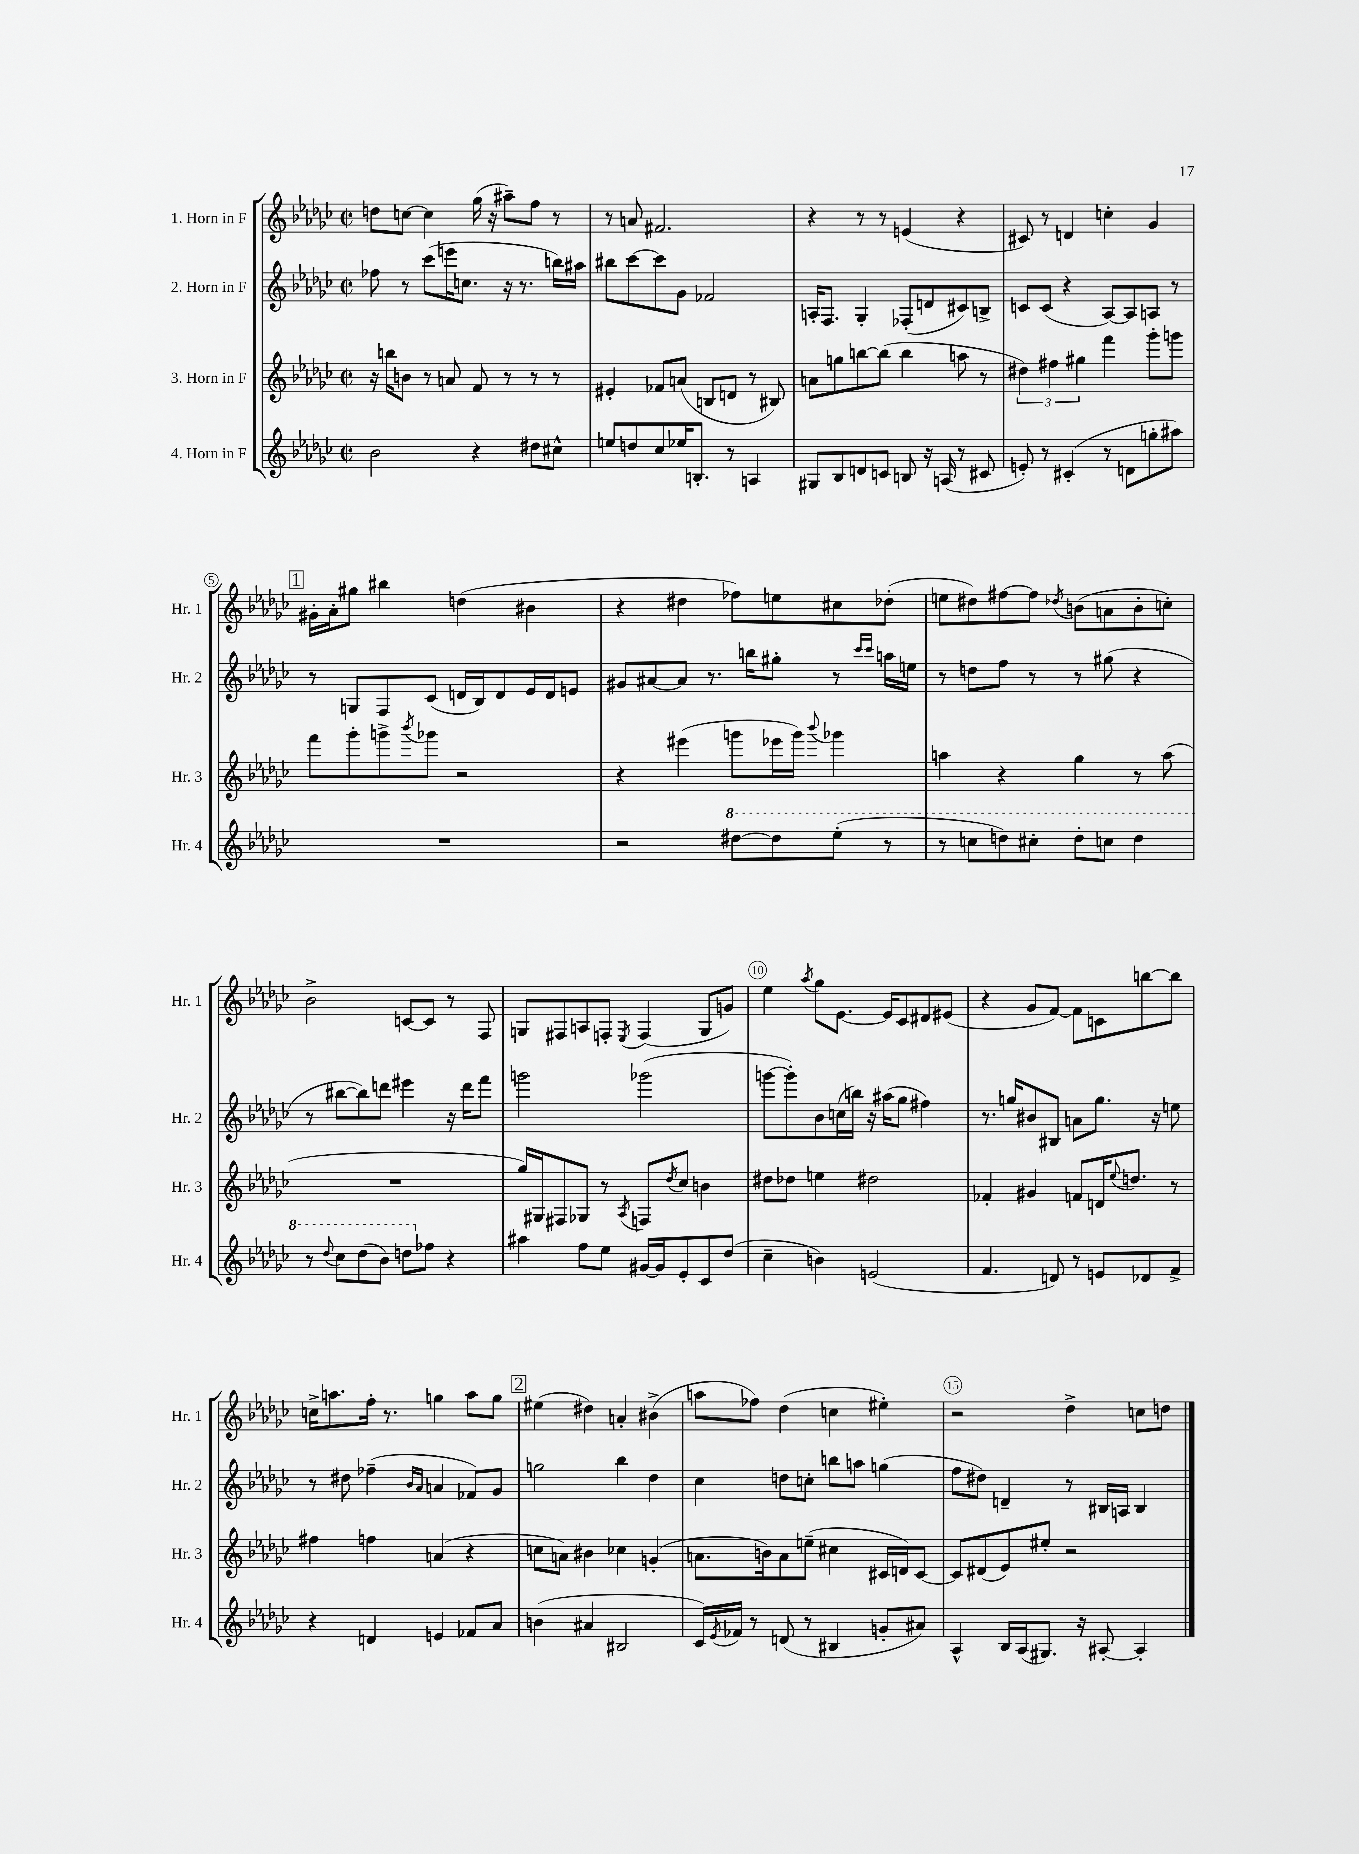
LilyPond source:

<<
\new StaffGroup <<
\new Staff = "s0" \with { instrumentName = "1. Horn in F" shortInstrumentName = "Hr. 1" } {
    \clef treble \key ges \major \defaultTimeSignature \time 2/2
    d''8 c''8~ c''4 ges''16( r16 ais''8--) f''8 r8 |
    r8 a'8 fis'2. |
    r4 r8 r8 e'4( r4 |
    cis'8) r8 d'4 c''4-. ges'4 |
    \mark \markup { \box "1" } gis'16-. aes'16-. gis''8 bis''4 d''4( bis'4 |
    r4 dis''4 fes''8) e''8 cis''8 des''8-.( |
    e''8 dis''8) fis''8~ fis''8 \acciaccatura { des''8 } b'8( a'8 b'8-. c''8-.) |
    bes'2-> c'8~ c'8 r8 f8 |
    g8 fis8 a8 f8-. \acciaccatura { ees8 } f4( g8 g'8) |
    ees''4 \acciaccatura { aes''8 } ges''8 ees'8.~ ees'16 ces'8 dis'8 eis'8( |
    r4 ges'8 f'8~) f'8 c'8 b''8~ b''8 |
    c''16-> a''8. f''16-. r8. g''4 a''8 g''8 |
    \mark \markup { \box "2" } eis''4( dis''4) a'4-. bis'4->( |
    a''8 fes''8) des''4( c''4 eis''4-.) |
    r2 des''4-> c''8 d''8 \bar "|." |
}
\new Staff = "s1" \with { instrumentName = "2. Horn in F" shortInstrumentName = "Hr. 2" } {
    \clef treble \key ges \major \defaultTimeSignature \time 2/2
    fes''8 r8 ces'''8( e'''16 c''8. r16 r8. b''16) ais''16 |
    bis''8 ces'''8~ ces'''8 ges'8 fes'2 |
    a16-. f8. ges4-. fes8-.( d'8 cis'8) b8-> |
    c'8 c'8( r4 aes8~) aes8 a8 r8 |
    \mark \markup { \box "1" } r8 g8 f8 ces'8( d'16 bes16) d'8 ees'16 d'16 e'8 |
    gis'8 ais'8~ ais'8 r8. b''16 gis''8-. r8 \grace { ces'''16 ces'''16 } a''16 e''16 |
    r8 d''8 f''8 r8 r8 gis''8( r4 |
    r8 bis''8~ bis''8) d'''8 eis'''4 r16 d'''16 f'''8 |
    g'''2 ges'''2( |
    g'''8~ g'''8-.) bes'8 c''16( b''16) r16 ais''16( ges''8 fis''4) |
    r8. g''16 bis'8 bis8 a'8 g''8. r16 e''8 |
    r8 dis''8 fes''4--( \grace { bes'16 aes'16 } a'4 fes'8) ges'8 |
    \mark \markup { \box "2" } g''2 bes''4 des''4 |
    ces''4 d''8 c''8-. b''8 a''8 g''4( |
    f''8 dis''8) d'4-- r8 bis16 a16 bis4 \bar "|." |
}
\new Staff = "s2" \with { instrumentName = "3. Horn in F" shortInstrumentName = "Hr. 3" } {
    \clef treble \key ges \major \defaultTimeSignature \time 2/2
    r16 b''16 b'8 r8 a'8 f'8 r8 r8 r8 |
    eis'4-. fes'8 a'8( b8 d'8 r8 bis8) |
    a'8 g''8 b''8~ b''8( b''4 a''8 r8 |
    \tuplet 3/2 { dis''4) fis''4 gis''4 } f'''4 ges'''8-. g'''8 |
    \mark \markup { \box "1" } f'''8 ges'''8-. g'''8-> \acciaccatura { bes'''8 } ges'''8 r2 |
    r4 eis'''4( g'''8 ees'''16 g'''16) \appoggiatura { bes'''8 } ges'''4 |
    a''4 r4 ges''4 r8 a''8( |
    R1 |
    ges''16) gis16 fis8 ges8 r8 \acciaccatura { aes8 } f8 \acciaccatura { des''8 } ces''8 b'4 |
    dis''8 des''8 e''4 dis''2 |
    fes'4-. gis'4 f'8 d'16 \appoggiatura { ees''8 } d''8. r8 |
    fis''4 f''4 a'4( r4 |
    \mark \markup { \box "2" } c''8 a'8) bis'4 ces''4 g'4-.( |
    a'8. b'16) a'8 e''8--( cis''4 cis'16 d'16) cis'8~ |
    cis'8 dis'8( ees'8) eis''8-. r2 \bar "|." |
}
\new Staff = "s3" \with { instrumentName = "4. Horn in F" shortInstrumentName = "Hr. 4" } {
    \clef treble \key ges \major \defaultTimeSignature \time 2/2
    bes'2 r4 dis''8 cis''8-^ |
    e''8 d''8 ces''8 ees''16 b8.-. r8 a4 |
    gis8 bes8 d'8 c'8 b8 r16 a16( r8 cis'8 |
    e'8-.) r8 cis'4-.( r8 d'8 g''8-. ais''8) |
    \mark \markup { \box "1" } R1 |
    r2 \ottava #1 dis'''8~ dis'''8 ees'''8-.( r8 |
    r8 c'''8 d'''8) cis'''8-. d'''8-. c'''8 d'''4 |
    r8 \appoggiatura { des'''8 } ces'''8 des'''8( bes''8) d'''8 \ottava #0 fes''8 r4 |
    ais''4 f''8 ees''8 gis'16~ gis'16 ees'8-. ces'8 des''8( |
    ces''4-- b'4) e'2( |
    f'4. d'8) r8 e'8 des'8 f'8-> |
    r4 d'4 e'4 fes'8 aes'8 |
    \mark \markup { \box "2" } b'4( ais'4 bis2 |
    ces'16) \acciaccatura { ees'8 } fes'16 r8 d'8( r8 bis4 g'8-. ais'8) |
    aes4-^ bes16 aes16( gis8.) r16 ais8~-. ais4-. \bar "|." |
}
>>
>>
\layout { \context { \Score \override BarNumber.break-visibility = ##(#f #t #t) barNumberVisibility = #(every-nth-bar-number-visible 5) \override BarNumber.stencil = #(make-stencil-circler 0.1 0.3 ly:text-interface::print) } }
